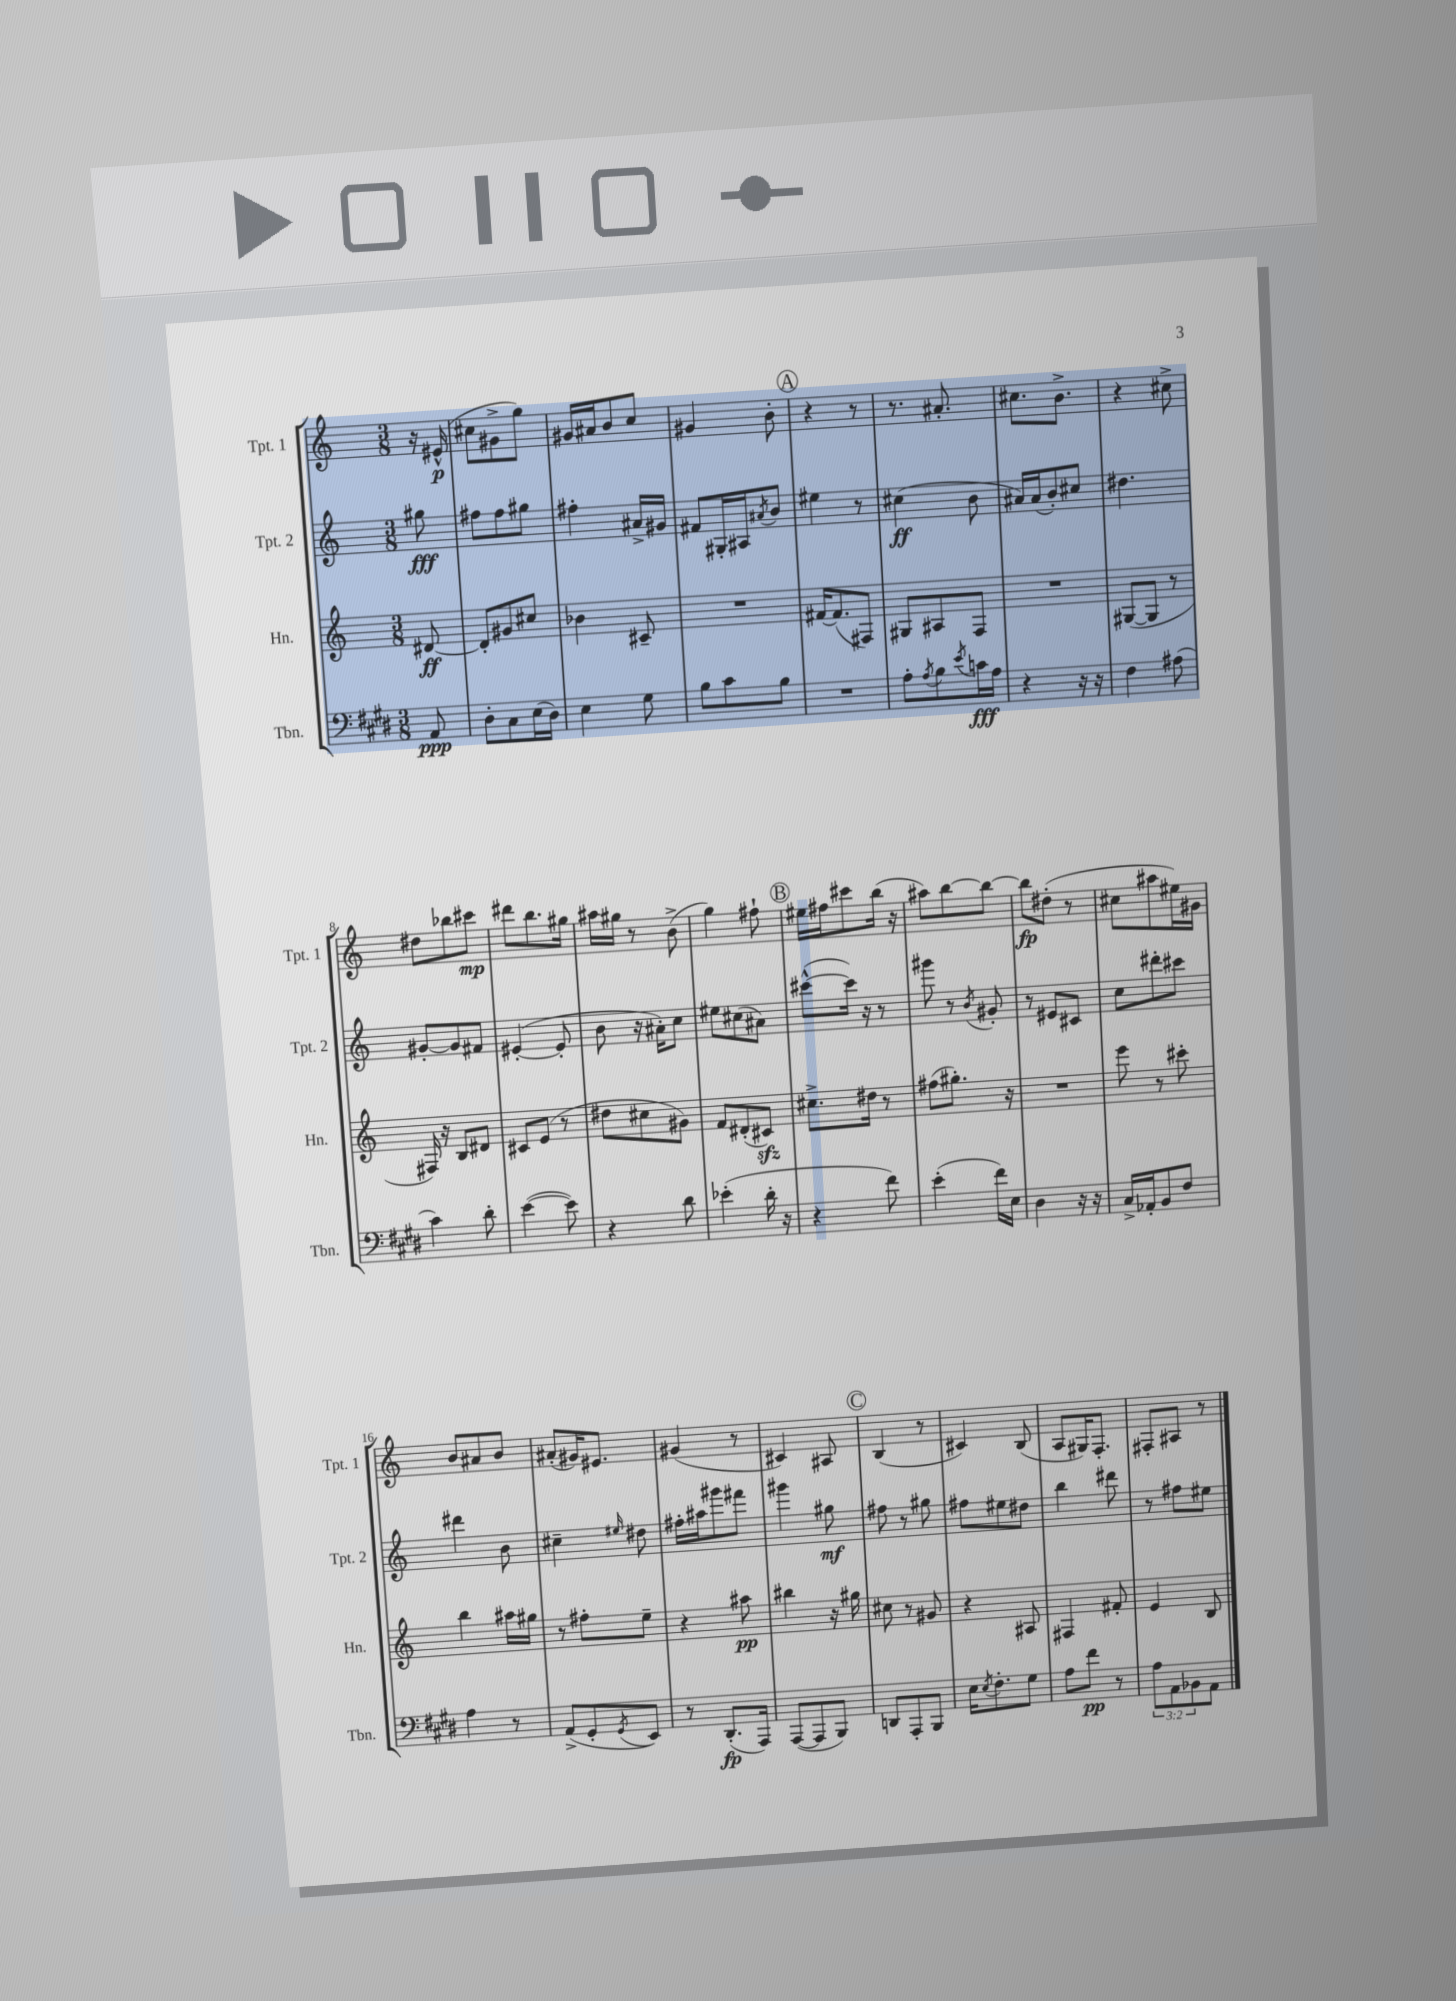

**kern	**dynam	**kern	**dynam	**kern	**dynam	**kern	**dynam
*part4	*part4	*part3	*part3	*part2	*part2	*part1	*part1
*staff4	*staff4	*staff3	*staff3	*staff2	*staff2	*staff1	*staff1
*I"Tbn.	*	*I"Hn.	*	*I"Tpt. 2	*	*I"Tpt. 1	*
*I'Tbn.	*	*I'Hn.	*	*I'Tpt. 2	*	*I'Tpt. 1	*
*clefF4	*	*clefG2	*	*clefG2	*	*clefG2	*
*k[f#c#g#d#]	*	*k[]	*	*k[]	*	*k[]	*
*M3/8	*	*M3/8	*	*M3/8	*	*M3/8	*
=	=	=	=	=	=	=	=
8AA/	ppp	[8d#X/	ff	8gg#X\	fff	16r	.
.	.	.	.	.	.	(16e#X^^/	p
=1	=1	=1	=1	=1	=1	=1	=1
8D#'\L	.	8d#'/L]	.	8ff#X\L	.	8cc#X\L	.
8C#\	.	8g#X/	.	8ff#\	.	8g#X^\	.
(16E\L	.	8cc#X/J	.	8gg#X\J	.	8gg\J)	.
16D#\JJ)	.	.	.	.	.	.	.
=2	=2	=2	=2	=2	=2	=2	=2
4E\	.	4b-X\	.	4ff#X'\	.	16g#X/LL	.
.	.	.	.	.	.	16a#X/J	.
.	.	.	.	.	.	8b/	.
8G#\	.	8c#X~/	.	16a#X^/LL	.	8cc/J	.
.	.	.	.	16g#X/JJ	.	.	.
=3	=3	=3	=3	=3	=3	=3	=3
8B\L	.	4.r	.	8f#X/L	.	4g#X/	.
8c#\	.	.	.	16G#X'/L	.	.	.
.	.	.	.	16A#X/J	.	.	.
.	.	.	.	8qa#X/	.	.	.
8B\J	.	.	.	8b/J	.	8b'\	.
!!LO:REH:place=s1:t=A
=4	=4	=4	=4	=4	=4	=4	=4
4.r	.	[16f#X/KL	.	4ee#X\	.	4r	.
.	.	(8.f#/]	.	.	.	.	.
.	.	8F#X/J)	.	8r	.	8r	.
=5	=5	=5	=5	=5	=5	=5	=5
8A'\L	.	8G#X/L	.	(4cc#X\	ff	8.r	.
8qA/	.	.	.	.	.	.	.
8B\	.	8A#X/	.	.	.	.	.
.	.	.	.	.	.	8.a#X'/	.
8qe/	.	.	.	.	.	.	.
16cn\L	fff	8F/J	.	8b\	.	.	.
16A\JJ	.	.	.	.	.	.	.
=6	=6	=6	=6	=6	=6	=6	=6
4r	.	4.r	.	16a#X/LL)	.	8.cc#X\L	.
.	.	.	.	(16a#/J	.	.	.
.	.	.	.	8b'/)	.	.	.
.	.	.	.	.	.	8.b^\J	.
16r	.	.	.	8cc#X/J	.	.	.
16r	.	.	.	.	.	.	.
=7	=7	=7	=7	=7	=7	=7	=7
4F#\	.	([8G#X/L	.	4.dd#X\	.	4r	.
.	.	8G#/J]	.	.	.	.	.
(8A#X\	.	8r	.	.	.	8cc#X^\	.
!!LO:LB:g=z
=8	=8	=8	=8	=8	=8	=8	=8
4c#\)	.	16F#X/)	.	[8g#X'/L	.	8dd#X\L	.
.	.	16r	.	.	.	.	.
.	.	8B/L	.	8g#/]	.	8bb-X\	.
8d#'\	.	8d#X/J	.	8f#X/J	.	8ccc#X\J	mp
=9	=9	=9	=9	=9	=9	=9	=9
([4e\	.	8c#X/L	.	([4e#X'/	.	8ddd#X\L	.
.	.	(8e/J	.	.	.	8.bb\	.
8e\])	.	8r	.	8e#'/]	.	.	.
.	.	.	.	.	.	16gg#X\Jk	.
=10	=10	=10	=10	=10	=10	=10	=10
4r	.	8dd#X\L	.	8b\	.	16aa#X\LL	.
.	.	.	.	.	.	16gg#X\JJ	.
.	.	8cc#X\	.	16r	.	8r	.
.	.	.	.	16a#X'\KL)	.	.	.
8d#\	.	8g#X\J)	.	8cc\J	.	(8b^\	.
=11	=11	=11	=11	=11	=11	=11	=11
(4e-X'\	.	8f/L	.	8ee#X\L	.	4gg\)	.
.	.	(8d#X'/	.	(8cc#X\	.	.	.
16d#'\	.	8c#Xzz/J)	.	8a#X\J)	.	8ff#X`\	.
16r	.	.	.	.	.	.	.
!!LO:REH:place=s1:t=B
=12	=12	=12	=12	=12	=12	=12	=12
4r	.	8.cc#X^\L	.	([8ccc#X^^\L	.	16ee#X\LL	.
.	.	.	.	.	.	16ff#X\J	.
.	.	.	.	16ccc#\Jk])	.	8ccc#X\	.
.	.	16dd#X\Jk	.	16r	.	.	.
8f#\)	.	8r	.	8r	.	(16bb\Jk	.
.	.	.	.	.	.	16r	.
=13	=13	=13	=13	=13	=13	=13	=13
(4e'\	.	(8ff#X\L	.	8ggg#X\	.	8aa#X\L)	.
.	.	8.gg#X'\J)	.	8r	.	[8bb\	.
.	.	.	.	8qb/	.	.	.
16f#\LL)	.	.	.	8g#X'/	.	8bb\J_	.
16E\JJ	.	16r	.	.	.	.	.
=14	=14	=14	=14	=14	=14	=14	=14
4D#\	.	4.r	.	8r	.	8bb\L]	fp
.	.	.	.	8e#X/L	.	(8dd#X'\J	.
16r	.	.	.	8c#X/J	.	8r	.
16r	.	.	.	.	.	.	.
=15	=15	=15	=15	=15	=15	=15	=15
16C#^/LL	.	8eee\	.	8cc\L	.	8cc#X\L	.
16AA-X'/J	.	.	.	.	.	.	.
8BB/	.	8r	.	8ddd#X'\	.	8aa#X\	.
8F#/J	.	8ccc#X'\	.	8ccc#X\J	.	16ee#X\L)	.
.	.	.	.	.	.	16g#X\JJ	.
!!LO:LB:g=z
=16	=16	=16	=16	=16	=16	=16	=16
4A\	.	4bb\	.	4ddd#X\	.	8b/L	.
.	.	.	.	.	.	8a#X/	.
8r	.	16aa#X\LL	.	8b\	.	8b/J	.
.	.	16gg#X\JJ	.	.	.	.	.
=17	=17	=17	=17	=17	=17	=17	=17
(8AA^/L	.	8r	.	4cc#X~\	.	(8a#X'/L	.
8GG#'/	.	8ff#X'\L	.	.	.	16g#X/K)	.
.	.	.	.	.	.	8.e#X/J	.
8qGG#/	.	.	.	16qqee#X/	.	.	.
8EE/J)	.	8ee~\J	.	8dd#X\	.	.	.
=18	=18	=18	=18	=18	=18	=18	=18
8r	.	4r	.	16ff#X'\LL	.	(4g#X/	.
.	.	.	.	16aa#X\J	.	.	.
(8.DD#'/L	fp	.	.	8ggg#X\	.	.	.
.	.	8aa#X\	pp	8fff#X\J	.	8r	.
16AAA/Jk)	.	.	.	.	.	.	.
=19	=19	=19	=19	=19	=19	=19	=19
([8AAA/L	.	4bb#X\	.	4ggg#X\	.	4c#X/)	.
8AAA/]	.	.	.	.	.	.	.
8BBB/J)	.	16r	.	8gg#X\	mf	8A#X/	.
.	.	16gg#X\	.	.	.	.	.
!!LO:REH:place=s1:t=C
=20	=20	=20	=20	=20	=20	=20	=20
8DDn/L	.	8cc#X\	.	8ff#X\	.	(4B/	.
8AAA'/	.	8r	.	8r	.	.	.
8BBB/J	.	8g#X/	.	8gg#X\	.	8r	.
=21	=21	=21	=21	=21	=21	=21	=21
16E\KL	.	4r	.	8ff#X\L	.	4c#X/)	.
8qE/	.	.	.	.	.	.	.
8.F#'\	.	.	.	.	.	.	.
.	.	.	.	8ee#X\	.	.	.
8G#\J	.	8A#X/	.	8dd#X\J	.	(8B/	.
=22	=22	=22	=22	=22	=22	=22	=22
8A\L	.	4F#X/	.	4bb\	.	8A/L	.
8f#\J	pp	.	.	.	.	16G#X/K)	.
.	.	.	.	.	.	8.F'/J	.
8r	.	8f#X'/	.	8ddd#X\	.	.	.
=23	=23	=23	=23	=23	=23	=23	=23
12A\L	.	4e/	.	8r	.	8F#X'/L	.
12AA\	.	.	.	.	.	.	.
.	.	.	.	8ff#X\L	.	8A#X/J	.
12BB-X\	.	.	.	.	.	.	.
8AA\J	.	8B/	.	8ee#X\J	.	8r	.
==	==	==	==	==	==	==	==
*-	*-	*-	*-	*-	*-	*-	*-
